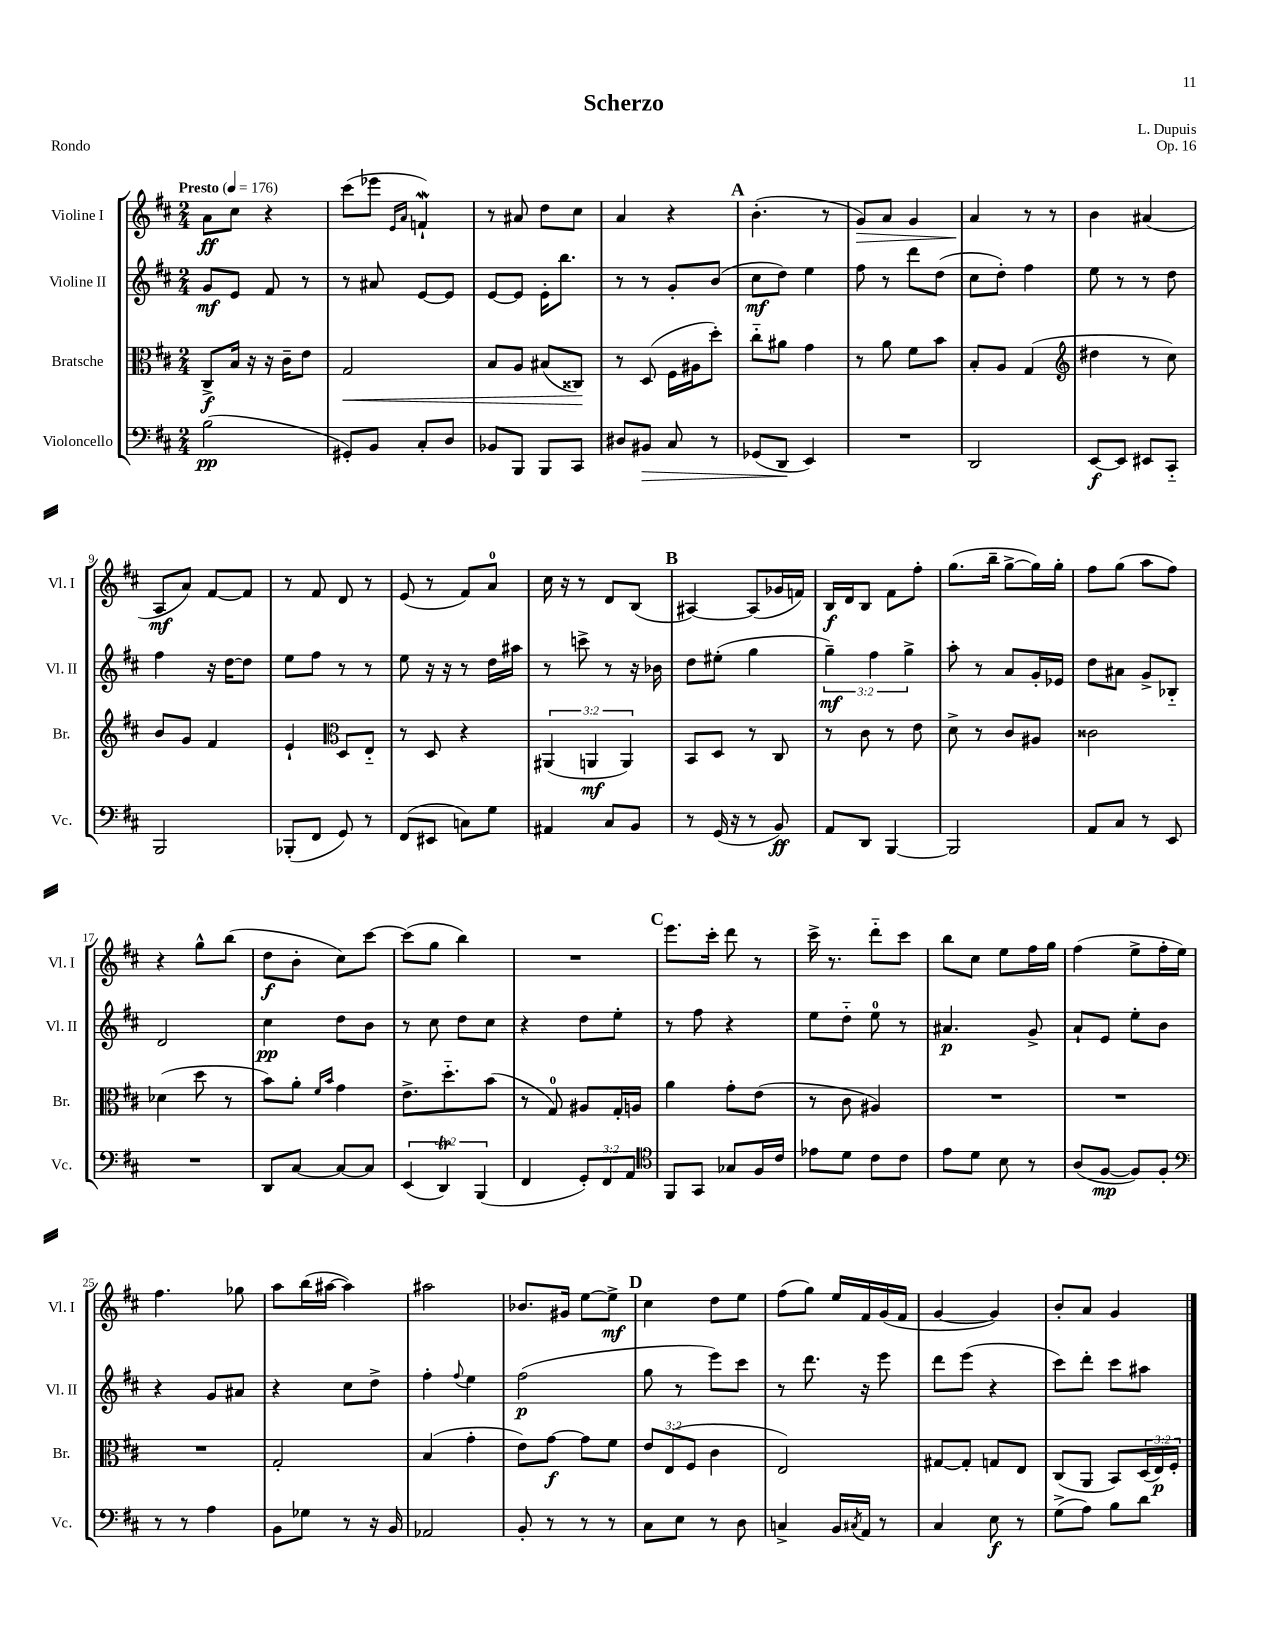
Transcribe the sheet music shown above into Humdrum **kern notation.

**kern	**dynam	**kern	**dynam	**kern	**dynam	**kern	**dynam
*part4	*part4	*part3	*part3	*part2	*part2	*part1	*part1
*staff4	*staff4	*staff3	*staff3	*staff2	*staff2	*staff1	*staff1
*I"Violoncello	*	*I"Bratsche	*	*I"Violine II	*	*I"Violine I	*
*I'Vc.	*	*I'Br.	*	*I'Vl. II	*	*I'Vl. I	*
*clefF4	*	*clefC3	*	*clefG2	*	*clefG2	*
*k[f#c#]	*	*k[f#c#]	*	*k[f#c#]	*	*k[f#c#]	*
*M2/4	*	*M2/4	*	*M2/4	*	*M2/4	*
*MM176	*	*MM176	*	*MM176	*	*MM176	*
=1	=1	=1	=1	=1	=1	=1	=1
!	!	!	!	!	!	!LO:TX:a:B:t=Presto	!
(2B\	pp	8C#^/L	f	8g/L	mf	8a\L	ff
.	.	16B/Jk	.	8e/J	.	8cc#\J	.
.	.	16r	.	.	.	.	.
.	.	16r	.	8f#/	.	4r	.
.	.	16c#~\KL	.	.	.	.	.
.	.	8e\J	.	8r	.	.	.
=2	=2	=2	=2	=2	=2	=2	=2
!	!	!	!LO:HP:b	!	!	!	!
8GG#X'/L)	.	2G/	<	8r	.	(8ccc#\L	.
8BB/J	.	.	.	8a#X/	.	8eee-X\J	.
.	.	.	.	.	.	16qqe/LL	.
.	.	.	.	.	.	16qqa/JJ	.
8C#'/L	.	.	.	[8e/L	.	4fnw`/)	.
8D/J	.	.	.	8e/J]	.	.	.
=3	=3	=3	=3	=3	=3	=3	=3
8BB-X/L	.	8B/L	.	[8e/L	.	8r	.
8BBB/J	.	8A/J	.	8e/J]	.	8a#X/	.
8BBB/L	.	(8B#X/L	.	16e'\KL	.	8dd\L	.
.	.	.	.	8.bb\J	.	.	.
8CC#/J	.	8C##X/J)	.	.	.	8cc#\J	.
.	.	.	[	.	.	.	.
=4	=4	=4	=4	=4	=4	=4	=4
8D#X/L	.	8r	.	8r	.	4a/	.
!	!LO:HP:b	!	!	!	!	!	!
8BB#X/J	>	(8D/	.	8r	.	.	.
8C#/	.	16F#\LL	.	8g'/L	.	4r	.
.	.	16A#X\J	.	.	.	.	.
8r	.	8dd'\J)	.	(8b/J	.	.	.
!!LO:REH:place=s1:t=A
=5	=5	=5	=5	=5	=5	=5	=5
(8GG-X/L	.	8cc#\L	.	8cc#\L	mf	(4.b'\	.
8DD/J	.	8a#X\J	.	8dd\J)	.	.	.
4EE/)	]	4g\	.	4ee\	.	.	.
.	.	.	.	.	.	8r	.
=6	=6	=6	=6	=6	=6	=6	=6
!	!	!	!	!	!	!	!LO:HP:b
2r	.	8r	.	8ff#\	.	8g/L)	>
.	.	8a\	.	8r	.	8a/J	.
.	.	8f#\L	.	8ddd\L	.	4g/	.
.	.	8b\J	.	(8dd\J	.	.	.
=7	=7	=7	=7	=7	=7	=7	=7
2DD/	.	8B'/L	.	8cc#\L	.	4a/	.
.	.	8A/J	.	8dd'\J)	.	.	.
.	.	(4G/	.	4ff#\	.	8r	]
.	.	.	.	.	.	8r	.
=8	=8	=8	=8	=8	=8	=8	=8
*	*	*clefG2	*	*	*	*	*
[8EE/L	f	4dd#X\	.	8ee\	.	4b\	.
8EE/J]	.	.	.	8r	.	.	.
8EE#X/L	.	8r	.	8r	.	(4a#X/	.
8CC#/J	.	8cc#\)	.	8dd\	.	.	.
!!LO:LB:g=z
=9	=9	=9	=9	=9	=9	=9	=9
2BBB/	.	8b/L	.	4ff#\	.	8A/L	mf
.	.	8g/J	.	.	.	8a/J)	.
.	.	4f#/	.	16r	.	[8f#/L	.
.	.	.	.	[16dd\KL	.	.	.
.	.	.	.	8dd\J]	.	8f#/J]	.
=10	=10	=10	=10	=10	=10	=10	=10
(8BBB-X'/L	.	4e`/	.	8ee\L	.	8r	.
8FF#/J	.	.	.	8ff#\J	.	8f#/	.
*	*	*clefC3	*	*	*	*	*
8GG/)	.	8D/L	.	8r	.	8d/	.
8r	.	8E/J	.	8r	.	8r	.
=11	=11	=11	=11	=11	=11	=11	=11
(8FF#/L	.	8r	.	8ee\	.	(8e/	.
8EE#X/J	.	8D/	.	16r	.	8r	.
.	.	.	.	16r	.	.	.
8Cn\L)	.	4r	.	8r	.	8f#/L)	.
8G\J	.	.	.	16dd\LL	.	8a/J	.
.	.	.	.	16aa#X\JJ	.	.	.
=12	=12	=12	=12	=12	=12	=12	=12
4AA#X/	.	(6AA#X/	.	8r	.	16cc#\	.
.	.	.	.	.	.	16r	.
.	.	.	.	8cccn^\	.	8r	.
.	.	6AAn/	mf	.	.	.	.
8C#/L	.	.	.	8r	.	8d/L	.
.	.	6AA/)	.	.	.	.	.
8BB/J	.	.	.	16r	.	(8B/J	.
.	.	.	.	16b-X\	.	.	.
!!LO:REH:place=s1:t=B
=13	=13	=13	=13	=13	=13	=13	=13
8r	.	8BB/L	.	8dd\L	.	[4A#X/)	.
(16GG/	.	8D/J	.	(8ee#X'\J	.	.	.
16r	.	.	.	.	.	.	.
8r	.	8r	.	4gg\	.	(8A#/L]	.
8BB/)	ff	8C#/	.	.	.	16g-X/L	.
.	.	.	.	.	.	16fn/JJ)	.
=14	=14	=14	=14	=14	=14	=14	=14
8AA/L	.	8r	.	6gg~\)	mf	16B/LL	f
.	.	.	.	.	.	16d/J	.
8DD/J	.	8c#\	.	.	.	8B/J	.
.	.	.	.	6ff#\	.	.	.
[4BBB/	.	8r	.	.	.	8f#\L	.
.	.	.	.	6gg^\	.	.	.
.	.	8e\	.	.	.	8ff#'\J	.
=15	=15	=15	=15	=15	=15	=15	=15
2BBB/]	.	8d^\	.	8aa'\	.	(8.gg\L	.
.	.	8r	.	8r	.	.	.
.	.	.	.	.	.	16bb~\Jk	.
.	.	8c#/L	.	8a/L	.	[8gg^\L	.
.	.	8A#X/J	.	16g'/L	.	16gg\L])	.
.	.	.	.	16e-X/JJ	.	16gg'\JJ	.
=16	=16	=16	=16	=16	=16	=16	=16
8AA/L	.	2c##X\	.	8dd\L	.	8ff#\L	.
8C#/J	.	.	.	8a#X\J	.	(8gg\J	.
8r	.	.	.	8g^/L	.	8aa\L	.
8EE/	.	.	.	8B-X/J	.	8ff#\J)	.
!!LO:LB:g=z
=17	=17	=17	=17	=17	=17	=17	=17
2r	.	(4d-X\	.	2d/	.	4r	.
.	.	8dd\	.	.	.	8gg^^\L	.
.	.	8r	.	.	.	(8bb\J	.
=18	=18	=18	=18	=18	=18	=18	=18
8DD/L	.	8b\L)	.	4cc#\	pp	8dd\L	f
[8C#/J	.	8a'\J	.	.	.	8b'\J	.
.	.	16qqf#/LL	.	.	.	.	.
.	.	16qqb/JJ	.	.	.	.	.
8C#/L_	.	4g\	.	8dd\L	.	8cc#\L)	.
8C#/J]	.	.	.	8b\J	.	[8ccc#\J	.
=19	=19	=19	=19	=19	=19	=19	=19
(6EE/	.	8.e^\L	.	8r	.	(8ccc#\L]	.
.	.	.	.	8cc#\	.	8gg\J	.
6DDT/)	.	.	.	.	.	.	.
.	.	8.dd\	.	.	.	.	.
.	.	.	.	8dd\L	.	4bb\)	.
(6BBB/	.	.	.	.	.	.	.
.	.	(8b\J	.	8cc#\J	.	.	.
=20	=20	=20	=20	=20	=20	=20	=20
4FF#/	.	8r	.	4r	.	2r	.
.	.	8G/)	.	.	.	.	.
12GG'/L)	.	8A#X/L	.	8dd\L	.	.	.
12FF#/	.	.	.	.	.	.	.
.	.	16G'/L	.	8ee'\J	.	.	.
12AA/J	.	.	.	.	.	.	.
.	.	16An/JJ	.	.	.	.	.
!!LO:REH:place=s1:t=C
=21	=21	=21	=21	=21	=21	=21	=21
*clefC4	*	*	*	*	*	*	*
8FF#/L	.	4a\	.	8r	.	8.eee\L	.
8GG/J	.	.	.	8ff#\	.	.	.
.	.	.	.	.	.	16ccc#'\Jk	.
8G-X/L	.	8g'\L	.	4r	.	8ddd\	.
16F#/L	.	(8e\J	.	.	.	8r	.
16c#/JJ	.	.	.	.	.	.	.
=22	=22	=22	=22	=22	=22	=22	=22
8e-X\L	.	8r	.	8ee\L	.	16ccc#^\	.
.	.	.	.	.	.	8.r	.
8d\J	.	8c#\	.	8dd\J	.	.	.
8c#\L	.	4A#X/)	.	8ee\	.	8ddd\L	.
8c#\J	.	.	.	8r	.	8ccc#\J	.
=23	=23	=23	=23	=23	=23	=23	=23
8e\L	.	2r	.	4.a#X/	p	8bb\L	.
8d\J	.	.	.	.	.	8cc#\J	.
8B\	.	.	.	.	.	8ee\L	.
8r	.	.	.	8g^/	.	16ff#\L	.
.	.	.	.	.	.	16gg\JJ	.
=24	=24	=24	=24	=24	=24	=24	=24
(8A/L	.	2r	.	8a`/L	.	(4ff#\	.
[8F#/J	mp	.	.	8e/J	.	.	.
8F#/L])	.	.	.	8ee'\L	.	8ee^\L	.
8F#'/J	.	.	.	8b\J	.	16ff#'\L	.
.	.	.	.	.	.	16ee\JJ)	.
!!LO:LB:g=z
=25	=25	=25	=25	=25	=25	=25	=25
*clefF4	*	*	*	*	*	*	*
8r	.	2r	.	4r	.	4.ff#\	.
8r	.	.	.	.	.	.	.
4A\	.	.	.	8g/L	.	.	.
.	.	.	.	8a#X/J	.	8gg-X\	.
=26	=26	=26	=26	=26	=26	=26	=26
8BB\L	.	2G'/	.	4r	.	8aa\L	.
8G-X\J	.	.	.	.	.	(16bb\L	.
.	.	.	.	.	.	[16aa#X\JJ	.
8r	.	.	.	8cc#\L	.	4aa#\])	.
16r	.	.	.	8dd^\J	.	.	.
16BB/	.	.	.	.	.	.	.
=27	=27	=27	=27	=27	=27	=27	=27
2AA-X/	.	(4B/	.	4ff#'\	.	2aa#X\	.
.	.	.	.	8qqff#/	.	.	.
.	.	4g'\	.	4ee\	.	.	.
=28	=28	=28	=28	=28	=28	=28	=28
8BB'/	.	8e\L)	.	(2ff#\	p	8.b-X/L	.
8r	.	[8g\J	f	.	.	.	.
.	.	.	.	.	.	16g#X/Jk	.
8r	.	8g\L]	.	.	.	[8ee\L	.
8r	.	8f#\J	.	.	.	8ee^\J]	mf
!!LO:REH:place=s1:t=D
=29	=29	=29	=29	=29	=29	=29	=29
8C#\L	.	12e/L	.	8gg\	.	4cc#\	.
.	.	(12E/	.	.	.	.	.
8E\J	.	.	.	8r	.	.	.
.	.	12F#/J	.	.	.	.	.
8r	.	4c#\	.	8eee\L)	.	8dd\L	.
8D\	.	.	.	8ccc#\J	.	8ee\J	.
=30	=30	=30	=30	=30	=30	=30	=30
4Cn^/	.	2E/)	.	8r	.	(8ff#\L	.
.	.	.	.	8.ddd\	.	8gg\J)	.
16BB/LL	.	.	.	.	.	16ee/LL	.
8qC#X/	.	.	.	.	.	.	.
16AA/JJ	.	.	.	16r	.	16f#/	.
8r	.	.	.	8eee\	.	(16g/	.
.	.	.	.	.	.	16f#/JJ	.
=31	=31	=31	=31	=31	=31	=31	=31
4C#/	.	[8G#X/L	.	8ddd\L	.	[4g/	.
.	.	8G#'/J]	.	(8eee\J	.	.	.
8E\	f	8Gn/L	.	4r	.	4g/])	.
8r	.	8E/J	.	.	.	.	.
=32	=32	=32	=32	=32	=32	=32	=32
(8G^\L	.	(8C#/L	.	8ccc#\L)	.	8b'/L	.
8A\J)	.	8AA/J	.	8ddd'\J	.	8a/J	.
8B\L	.	8BB/L)	.	8ccc#\L	.	4g/	.
8d\J	.	(24D/L	.	8aa#X\J	.	.	.
.	.	24E/)	p	.	.	.	.
.	.	24F#'/JJ	.	.	.	.	.
==	==	==	==	==	==	==	==
*-	*-	*-	*-	*-	*-	*-	*-
